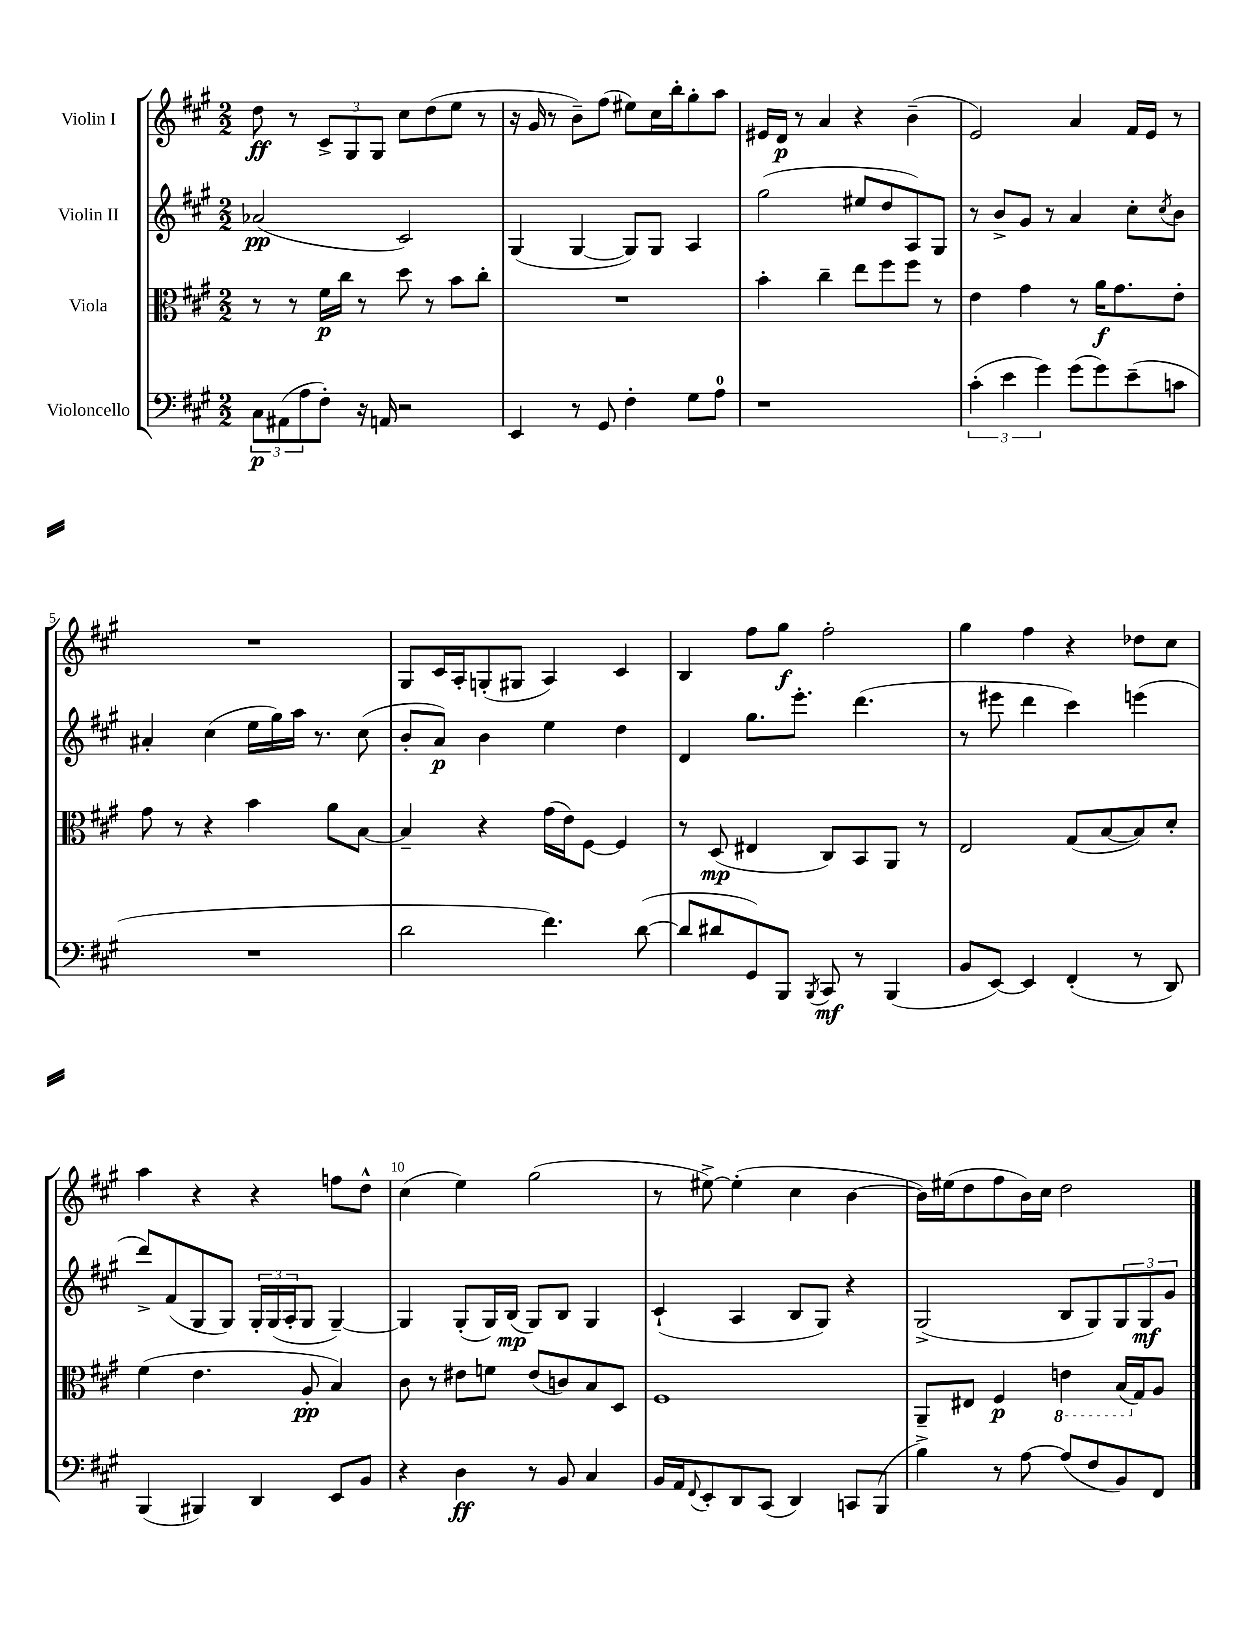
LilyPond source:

<<
\new StaffGroup <<
\new Staff = "s0" \with { instrumentName = "Violin I" } {
    \clef treble \key a \major \numericTimeSignature \time 2/2
    d''8\ff r8 \tuplet 3/2 { cis'8-> gis8 gis8 } cis''8 d''8( e''8 r8 |
    r16 gis'16 r8 b'8--) fis''8( eis''8) cis''16 b''16-. gis''8-. a''8 |
    eis'16 d'16\p r8 a'4 r4 b'4--( |
    e'2) a'4 fis'16 e'16 r8 |
    R1 |
    gis8 cis'16 a16-. g8-.( gis8 a4) cis'4 |
    b4 fis''8 gis''8\f fis''2-. |
    gis''4 fis''4 r4 des''8 cis''8 |
    a''4 r4 r4 f''8 d''8-^ |
    cis''4( e''4) gis''2( |
    r8 eis''8~->) eis''4-.( cis''4 b'4~ |
    b'16) eis''16( d''8 fis''8 b'16) cis''16 d''2 \bar "|." |
}
\new Staff = "s1" \with { instrumentName = "Violin II" } {
    \clef treble \key a \major \numericTimeSignature \time 2/2
    aes'2\pp( cis'2) |
    gis4( gis4~ gis8) gis8 a4 |
    gis''2( eis''8 d''8 a8) gis8 |
    r8 b'8-> gis'8 r8 a'4 cis''8-. \acciaccatura { cis''8 } b'8 |
    ais'4-. cis''4( e''16 gis''16) a''16 r8. cis''8( |
    b'8-. a'8\p) b'4 e''4 d''4 |
    d'4 gis''8. e'''8.-. d'''4.( |
    r8 eis'''8 d'''4 cis'''4) e'''4( |
    d'''8->) fis'8( gis8 gis8) \tuplet 3/2 { gis16-. gis16( a16-. } gis8 gis4~--) |
    gis4 gis8-.( gis16) b16\mp( gis8) b8 gis4 |
    cis'4-!( a4 b8 gis8) r4 |
    gis2->( b8 gis8) \tuplet 3/2 { gis8 gis8\mf gis'8 } \bar "|." |
}
\new Staff = "s2" \with { instrumentName = "Viola" } {
    \clef alto \key a \major \numericTimeSignature \time 2/2
    r8 r8 fis'16\p cis''16 r8 d''8 r8 b'8 cis''8-. |
    R1 |
    b'4-. cis''4-- e''8 fis''8 fis''8 r8 |
    e'4 gis'4 r8 a'16\f gis'8. e'8-. |
    gis'8 r8 r4 b'4 a'8 b8~ |
    b4-- r4 gis'16( e'16) fis8~ fis4 |
    r8 d8\mp( eis4 cis8) b,8 a,8 r8 |
    e2 gis8( b8~ b8) d'8-. |
    fis'4( e'4. a8-.\pp b4) |
    cis'8 r8 eis'8 f'8 eis'8( c'8) b8 d8 |
    fis1 |
    a,8-- eis8 fis4\p \ottava #-1 e4 b,16( \ottava #0 gis16) a8 \bar "|." |
}
\new Staff = "s3" \with { instrumentName = "Violoncello" } {
    \clef bass \key a \major \numericTimeSignature \time 2/2
    \tuplet 3/2 { cis8\p ais,8( a8 } fis8-.) r16 a,16 r2 |
    e,4 r8 gis,8 fis4-. gis8 a8-0 |
    r1 |
    \tuplet 3/2 { cis'4-.( e'4 gis'4) } gis'8( gis'8) e'8--( c'8 |
    R1 |
    d'2 fis'4.) d'8~( |
    d'8 dis'8 gis,8) b,,8 \acciaccatura { b,,8 } cis,8\mf r8 b,,4( |
    b,8 e,8~) e,4 fis,4-.( r8 d,8) |
    b,,4( bis,,4) d,4 e,8 b,8 |
    r4 d4\ff r8 b,8 cis4 |
    b,16 a,16 \appoggiatura { fis,8 } e,8-. d,8 cis,8( d,4) c,8 b,,8( |
    b4->) r8 a8~ a8( fis8 b,8) fis,8 \bar "|." |
}
>>
>>
\layout { \context { \Score \override BarNumber.break-visibility = ##(#f #t #t) barNumberVisibility = #(every-nth-bar-number-visible 5) } }
